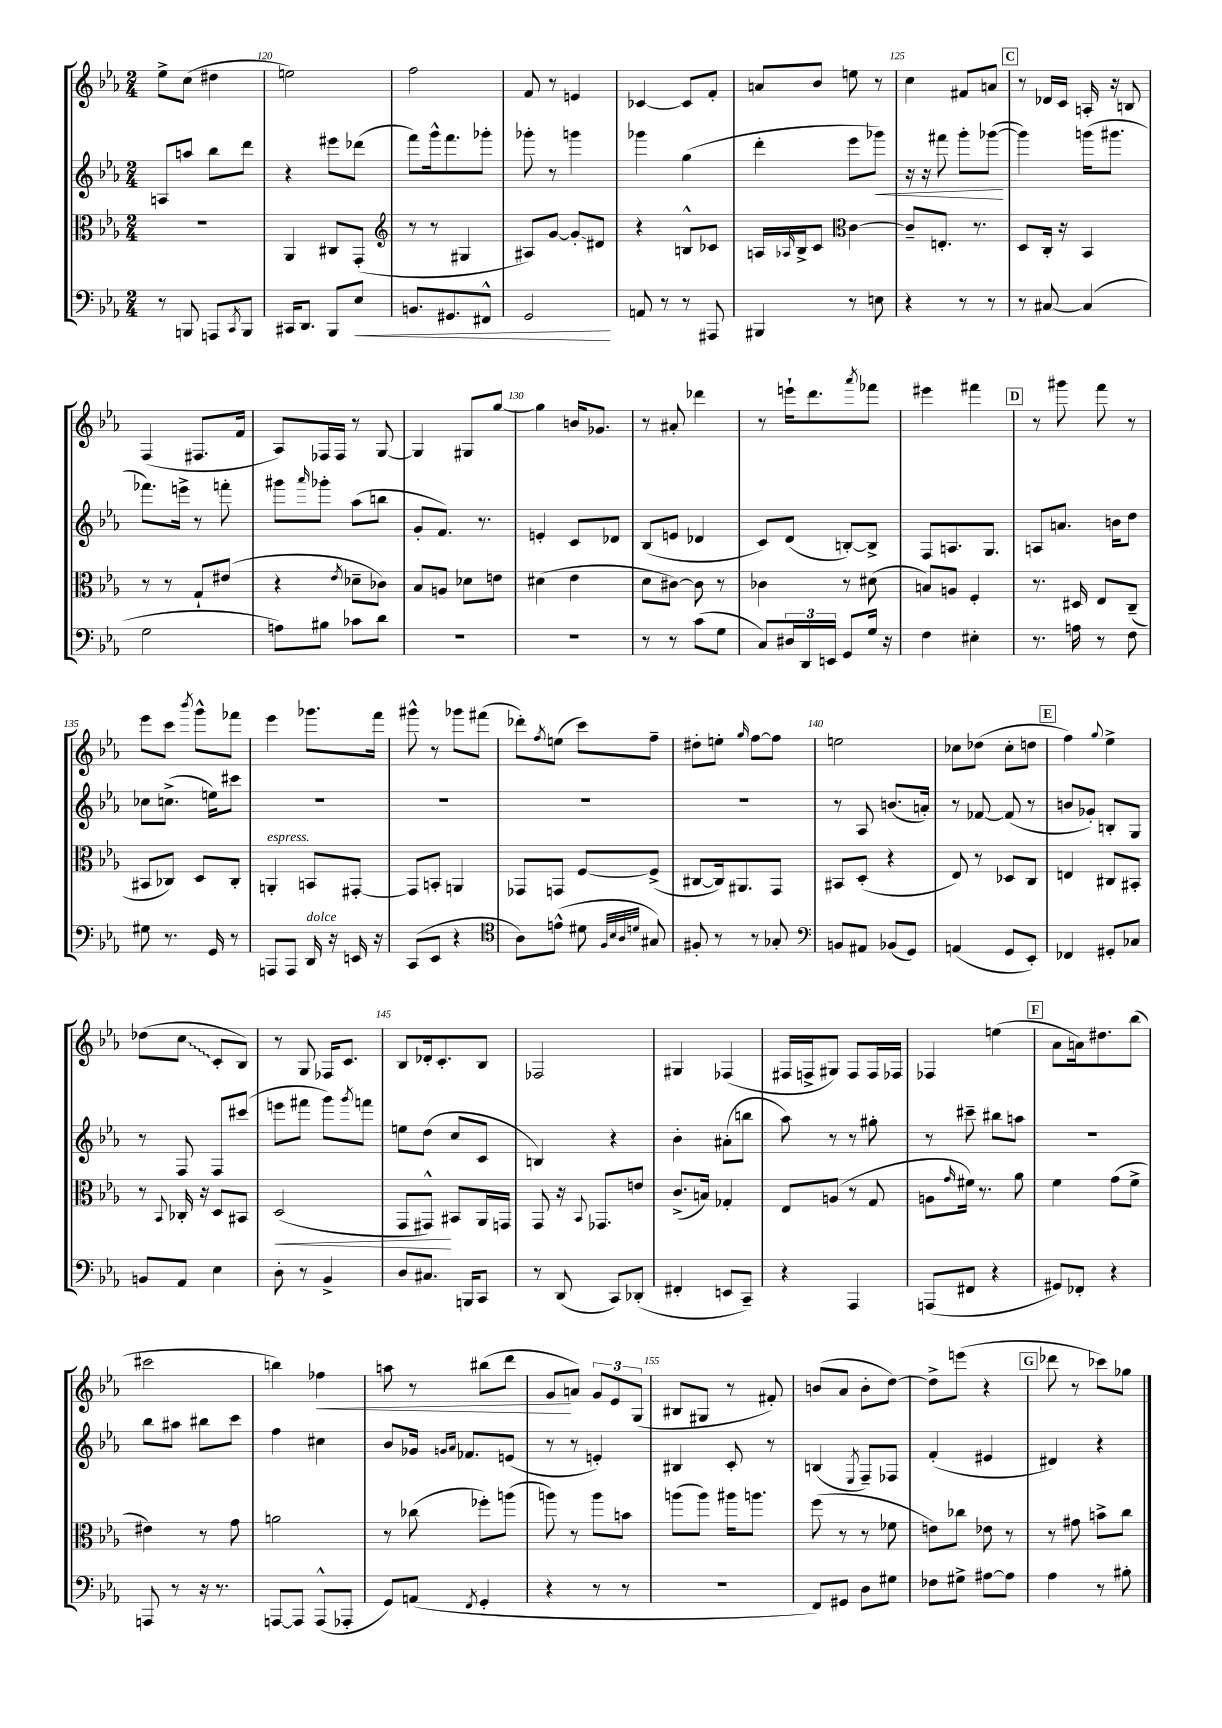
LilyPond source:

<<
\new StaffGroup <<
\new Staff = "s0" {
    \clef treble \key ees \major \numericTimeSignature \time 2/4
    ees''8-> c''8( dis''4 |
    e''2) |
    f''2 |
    f'8 r8 e'4 |
    ces'4~ ces'8 f'8-. |
    a'8 bes'8 e''8 r8 |
    c''4 fis'8 a'8 |
    \mark \markup { \box "C" } r8 des'16 c'16 a16-. r16 b8 |
    f4( fis8. f'16 |
    aes8) fes16 fes16 r8 g8~ |
    g4 gis8 g''8~ |
    g''4 b'16 ges'8. |
    r8 ais'8-. des'''4 |
    r8 e'''16-! d'''8. \acciaccatura { aes'''8 } fes'''8 |
    eis'''4 fis'''4 |
    \mark \markup { \box "D" } r8 gis'''8 f'''8 r8 |
    ees'''8 c'''8 \acciaccatura { bes'''8 } g'''8-^ fes'''8 |
    ees'''4 ges'''8. f'''16 |
    gis'''8-^ r8 ges'''8 fis'''8( |
    des'''8-.) \acciaccatura { f''8 } e''8( c'''8) f''8-- |
    dis''8-. e''8-. \grace { g''16 } f''8~ f''8 |
    e''2 |
    ces''8 des''8( ces''8-. d''8 |
    \mark \markup { \box "E" } f''4) \appoggiatura { g''8 } ees''4-> |
    des''8( \once \override Glissando.style = #'zigzag c''8\glissando c'8-. bes8) |
    r8 g8 fes16 c'8. |
    bes8 des'16-. c'8.-. bes8 |
    fes2 |
    gis4 fes4( |
    fis16 f16-> gis8) f8 f16 fes16 |
    fes4 e''4( |
    \mark \markup { \box "F" } aes'8 a'16) dis''8. bes''8( |
    cis'''2 |
    b''4) fes''4\< |
    a''8 r8 bis''8( d'''8 |
    g'8\! a'8) \tuplet 3/2 { g'8 ees'8 g8( } |
    bis8 gis8 r8 fis'8-.) |
    b'8( aes'8 b'8-. d''8~) |
    d''8-> e'''8( r4 |
    \mark \markup { \box "G" } des'''8 r8 ces'''8) ges''8 \bar "|." |
}
\new Staff = "s1" {
    \clef treble \key ees \major \numericTimeSignature \time 2/4
    a8 a''8 bes''8 d'''8 |
    r4 eis'''8 des'''8( |
    f'''8) g'''16-^ f'''8. ges'''8-. |
    ges'''8-. r8 g'''4 |
    ges'''4 g''4( |
    d'''4-. ees'''8 ges'''8\<) |
    r16 r16 fis'''8 g'''8-. ges'''8~\!( |
    \mark \markup { \box "C" } ges'''4) g'''16( gis'''8. |
    fes'''8.) e'''16-> r8 f'''8-. |
    gis'''8 \grace { aes'''16 } ges'''8-. aes''8( b''8 |
    g'8-. f'8.) r8. |
    e'4-. c'8 des'8 |
    bes8( e'8 des'4 |
    c'8) d'8( b8~-.) b8-> |
    f8 a8. g8. |
    \mark \markup { \box "D" } a8 a'8. b'16 d''8 |
    ces''8 c''8.->( e''16) cis'''8 |
    R2 |
    R2 |
    R2 |
    R2 |
    r8 aes8 b'8.( a'16-.) |
    r8 fes'8~ fes'8( r8 |
    \mark \markup { \box "E" } b'8 ges'8-.) b8-. g8 |
    r8 f8 f8 cis'''8( |
    e'''8 fis'''8 g'''8) \acciaccatura { g'''8 } f'''8 |
    e''8 d''8( c''8 c'8 |
    b4) r4 |
    bes'4-. ais'8-.( b''8 |
    aes''8) r8 r8 gis''8-. |
    r8 cis'''8-- bis''8 a''8 |
    \mark \markup { \box "F" } R2 |
    bes''8 ais''8 bis''8 c'''8 |
    f''4 cis''4 |
    bes'8 ges'16 \grace { g'16 aes'16 } fes'8. e'8( |
    r8 r8 e'4-.) |
    bis4 c'8-. r8 |
    b4( \acciaccatura { ees8 } f8--) fes8 |
    f'4-.( eis'4 |
    \mark \markup { \box "G" } dis'4) r4 \bar "|." |
}
\new Staff = "s2" {
    \clef alto \key ees \major \numericTimeSignature \time 2/4
    R2 |
    aes,4 cis8 g,8-.( |
    \clef treble r8 r8 gis4 |
    ais8) g'8~ g'8-.\glissando dis'8 |
    r4 b8-^ ces'8 |
    a16 \grace { aes16 } bes16-> c'8 \clef alto c'4~ |
    c'8-- e8.-. r8. |
    \mark \markup { \box "C" } d8 c16-. r16 bes,4 |
    r8 r8 g8-! eis'8( |
    r4 \acciaccatura { ees'8 } des'8-- ces'8) |
    bes8 a8 des'8 e'8 |
    dis'4( ees'4 |
    d'8 cis'8~) cis'8 r8 |
    ces'4 r8 dis'8( |
    b8) a8 f4-. |
    \mark \markup { \box "D" } r8. dis16 ees8 c8--( |
    bis,8 ces8) d8 ces8-. |
    a,4-.^\markup { \italic "espress." } b,8 gis,8~-. |
    gis,8 b,8-. a,4 |
    ges,8 g,8 f8~ f8->( |
    cis8~ cis16) ais,8. g,8 |
    bis,8 d8-.( r4 |
    ees8) r8 des8 c8 |
    \mark \markup { \box "E" } e4 cis8 bis,8-. |
    r8 \appoggiatura { bes,8 } ces16-. r16 d8 bis,8 |
    d2\<( |
    g,8 gis,8-^\!) bis,8 aes,16 g,16 |
    g,8 r16 \appoggiatura { bes,8 } ges,8. e'8 |
    c'8.->( b16) ges4-. |
    ees8 a8( r8 g8 |
    a8 \grace { g'16 } fis'16) r8. aes'8 |
    \mark \markup { \box "F" } f'4 g'8( f'8-> |
    eis'4) r8 g'8 |
    a'2 |
    r8 ces''8( fes''8-.) a''8( |
    a''8) r8 a''8 b'8 |
    a''8( a''8) ais''16 a''8. |
    f''8( r8 r8 fes'8 |
    e'8) ces''8 ees'8 r8 |
    \mark \markup { \box "G" } r8 gis'8 b'8-> c''8 \bar "|." |
}
\new Staff = "s3" {
    \clef bass \key ees \major \numericTimeSignature \time 2/4
    r8 b,,8 a,,8 \acciaccatura { c,8 } b,,8 |
    cis,16 d,8. bes,,8 ees8\< |
    b,8. gis,8. fis,8-^ |
    g,2\! |
    a,8 r8 r8 ais,,8 |
    bis,,4 r8 e8 |
    r4 r8 r8 |
    \mark \markup { \box "C" } r8 cis8~ cis4( |
    g2 |
    a8) bis8 ces'8 d'8 |
    R2 |
    r2 |
    r8 r8 c'8( g8 |
    c8) \tuplet 3/2 { dis16 d,16 e,16 } g,8 g16 r16 |
    f4 eis4-. |
    \mark \markup { \box "D" } r8. a16 r8 f8 |
    gis8 r8. g,16 r8 |
    a,,8 a,,8 d,16^\markup { \italic "dolce" } r16 e,16 r16 |
    c,8( ees,8 r4 |
    \clef tenor aes8) e'8-^( dis'8 \grace { f32 bes32 aes32 d'32 } gis8) |
    fis8-. r8 r8 ges8-. |
    \clef bass b,8 ais,8 bes,8( g,8) |
    a,4( g,8 ees,8-.) |
    \mark \markup { \box "E" } fes,4 gis,8-. ces8 |
    b,8 aes,8 ees4 |
    d8-. r8 bes,4-> |
    d8 cis8. b,,16 c,8 |
    r8 d,8( c,8) des,8-.( |
    fis,4-. e,8 c,8--) |
    r4 aes,,4 |
    a,,8( fis,8 r4 |
    \mark \markup { \box "F" } gis,8) fes,8-. r4 |
    a,,8 r8 r16 r8. |
    a,,8~ a,,8 a,,8-^( aes,,8-. |
    g,8) a,8( \acciaccatura { f,8 } g,4-. |
    r4 r8 r8 |
    R2 |
    f,8) gis,8 d8 gis8 |
    fes8 gis8-> ais8~ ais8 |
    \mark \markup { \box "G" } aes4 r8 bis8-. \bar "|." |
}
>>
>>
\layout { \context { \Score currentBarNumber = #119 \override BarNumber.break-visibility = ##(#f #t #t) barNumberVisibility = #(every-nth-bar-number-visible 5) } }
